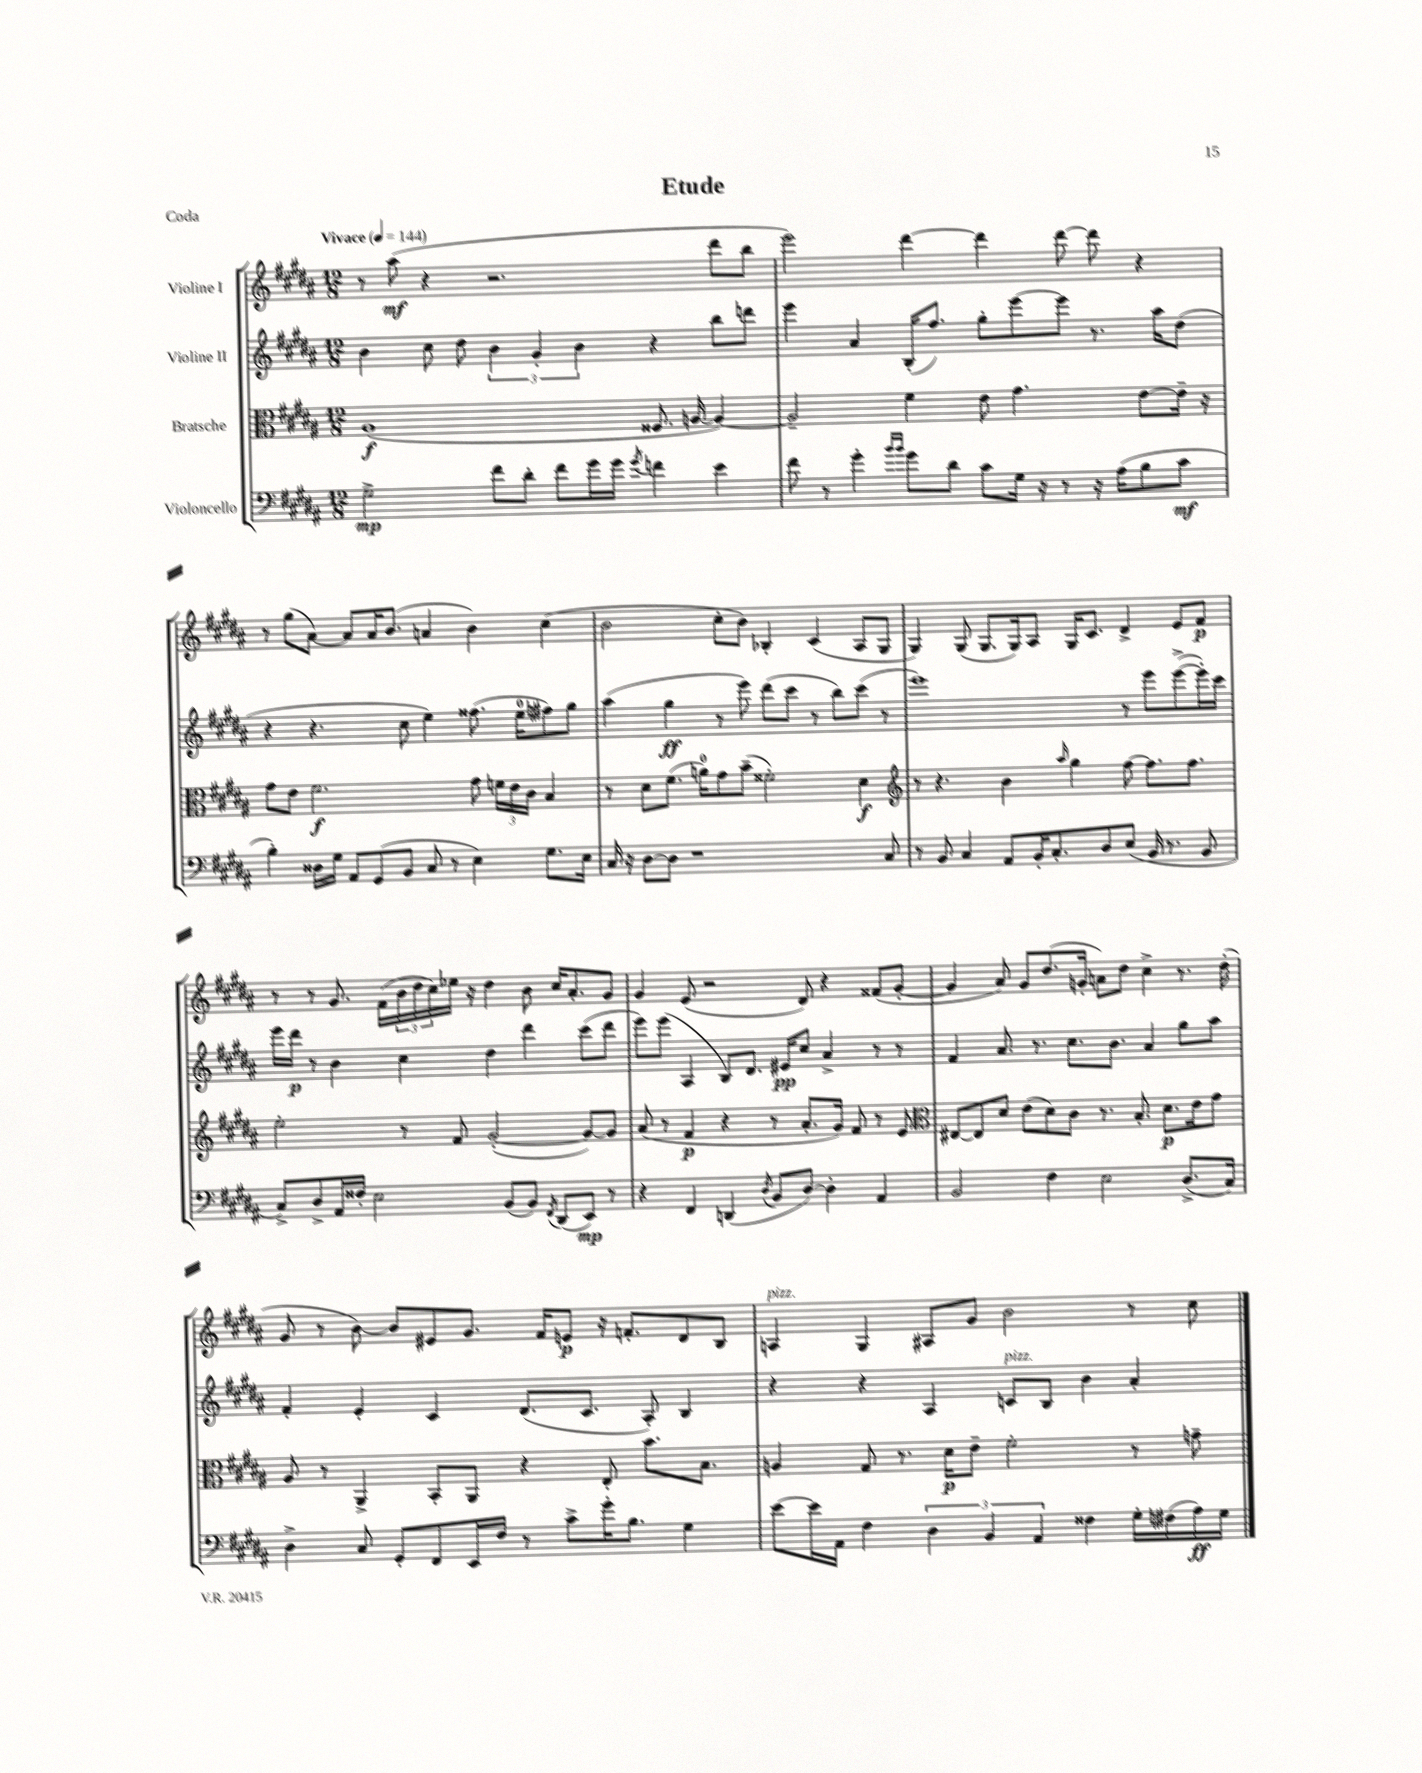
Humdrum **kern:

**kern	**dynam	**kern	**dynam	**kern	**dynam	**kern	**dynam
*part4	*part4	*part3	*part3	*part2	*part2	*part1	*part1
*staff4	*staff4	*staff3	*staff3	*staff2	*staff2	*staff1	*staff1
*I"Violoncello	*	*I"Bratsche	*	*I"Violine II	*	*I"Violine I	*
*clefF4	*	*clefC3	*	*clefG2	*	*clefG2	*
*k[f#c#g#d#a#]	*	*k[f#c#g#d#a#]	*	*k[f#c#g#d#a#]	*	*k[f#c#g#d#a#]	*
*M12/8	*	*M12/8	*	*M12/8	*	*M12/8	*
*MM144	*	*MM144	*	*MM144	*	*MM144	*
=1	=1	=1	=1	=1	=1	=1	=1
!	!	!	!	!	!	!LO:TX:a:B:t=Vivace	!
2G#^\	mp	(1A#	f	4b\	.	8r	.
.	.	.	.	.	.	(8aa#\	mf
.	.	.	.	8cc#\	.	4r	.
.	.	.	.	8dd#\	.	.	.
8f#\L	.	.	.	6b\	.	2.r	.
8d#'\J	.	.	.	.	.	.	.
.	.	.	.	6g#'/	.	.	.
8f#\L	.	.	.	.	.	.	.
.	.	.	.	6b\	.	.	.
16g#\L	.	.	.	.	.	.	.
16g#\JJ	.	.	.	.	.	.	.
8qg#/	.	.	.	.	.	.	.
4fn\	.	8.F##X/	.	4r	.	.	.
.	.	[16An/	.	.	.	.	.
4e\	.	4A/_)	.	8bb\L	.	8ddd#\L	.
.	.	.	.	8dddn\J	.	8bb\J	.
=2	=2	=2	=2	=2	=2	=2	=2
8f#\	.	2A~/]	.	4eee\	.	2eee\)	.
8r	.	.	.	.	.	.	.
4g#'\	.	.	.	4a#/	.	.	.
16qqb/LL	.	.	.	.	.	.	.
16qqb/JJ	.	.	.	.	.	.	.
8g#\L	.	4f#\	.	(16B'/KL	.	[4ddd#\	.
.	.	.	.	8.ff#/J)	.	.	.
8d#\J	.	.	.	.	.	.	.
8c#\L	.	8e\	.	8gg#'\L	.	4ddd#\]	.
16G#\Jk	.	4.g#\	.	[8eee\	.	.	.
16r	.	.	.	.	.	.	.
8r	.	.	.	8eee\J]	.	[8ddd#\	.
16r	.	.	.	8.r	.	8ddd#\]	.
(16A#\KL	.	.	.	.	.	.	.
8B\	.	[8e\L	.	.	.	4r	.
.	.	.	.	16aa#\KL	.	.	.
8c#\J	mf	16e~\Jk]	.	(8dd#\J	.	.	.
.	.	16r	.	.	.	.	.
!!LO:LB:g=z
=3	=3	=3	=3	=3	=3	=3	=3
4B'\)	.	8g#\L	.	4r	.	8r	.
.	.	8e\J	.	.	.	(8gg#\L	.
16D##X\LL	.	2.f#\	f	4.r	.	[8a#\J)	.
16G#\JJ	.	.	.	.	.	.	.
8AA#/L	.	.	.	.	.	8a#/L]	.
(8GG#/	.	.	.	.	.	16a#/K	.
.	.	.	.	.	.	(8.b/J	.
8BB/J	.	.	.	8cc#\	.	.	.
8C#/	.	.	.	4ee\)	.	4an/	.
8r	.	.	.	.	.	.	.
4E\)	.	8g#\	.	(8.ff##X\	.	4b\)	.
.	.	24fn\LL	.	.	.	.	.
.	.	24e\	.	.	.	.	.
.	.	.	.	16ee\KL	.	.	.
.	.	24c#\JJ	.	.	.	.	.
8.G#\L	.	4B/	.	8ff#X\)	.	(4cc#\	.
.	.	.	.	8gg#\J	.	.	.
16E\Jk	.	.	.	.	.	.	.
=4	=4	=4	=4	=4	=4	=4	=4
16C#/	.	8r	.	(4aa#\	.	2b\	.
16r	.	.	.	.	.	.	.
[8D#\L	.	8d#\L	.	.	.	.	.
8D#\J]	.	(8.f#\J	.	4gg#\	ff	.	.
1r	.	.	.	.	.	.	.
.	.	16an\KL)	.	.	.	.	.
.	.	8g#\	.	8r	.	8cc#'\L	.
.	.	(8b~\J	.	8eee\)	.	8b\J)	.
.	.	2f##X'\)	.	(8ddd#\L	.	4B-X'/	.
.	.	.	.	8ccc#\J	.	.	.
.	.	.	.	8r	.	(4c#/	.
.	.	.	.	8bb\L)	.	.	.
.	.	4d#\	f	(8ccc#\J	.	8A#/L	.
8C#/	.	.	.	8r	.	8G#/J	.
=5	=5	=5	=5	=5	=5	=5	=5
*	*	*clefG2	*	*	*	*	*
8r	.	8r	.	1eee)	.	4G#/)	.
8BB/	.	4.r	.	.	.	.	.
4C#/	.	.	.	.	.	(8G#/	.
.	.	.	.	.	.	8.G#/L	.
8AA#/L	.	4b\	.	.	.	.	.
.	.	.	.	.	.	16G#/k)	.
16BB'/K	.	.	.	.	.	8A#/J	.
8.C#'/	.	.	.	.	.	.	.
.	.	16qqaa#/	.	.	.	.	.
.	.	4gg#\	.	.	.	16G#/KL	.
.	.	.	.	.	.	8.c#/J	.
8D#/	.	.	.	.	.	.	.
(8E/J	.	[8ff#\	.	8r	.	4d#^/	.
16BB/	.	8.ff#\L]	.	8eee\L	.	.	.
8.r	.	.	.	.	.	.	.
.	.	.	.	([8eee^\	.	8e/L	.
.	.	8.ff#\J	.	.	.	.	.
8BB/	.	.	.	16eee'\L])	.	8f#/J	p
.	.	.	.	16ccc#\JJ	.	.	.
!!LO:LB:g=z
=6	=6	=6	=6	=6	=6	=6	=6
8C#^/L)	.	2ee'\	.	16eee\LL	.	8r	.
.	.	.	.	16ddd#\JJ	p	.	.
8D#^/	.	.	.	8r	.	8r	.
16AA#/L	.	.	.	4b\	.	8.g#/	.
16F##X'/JJ	.	.	.	.	.	.	.
2E\	.	.	.	.	.	.	.
.	.	.	.	.	.	(16f#\LL	.
.	.	8r	.	4cc#\	.	24b\	.
.	.	.	.	.	.	24dd#\	.
.	.	.	.	.	.	24cc#\)	.
.	.	8f#/	.	.	.	16ee-X\JJ	.
.	.	.	.	.	.	16r	.
.	.	([2g#'/	.	4dd#\	.	4dd#\	.
(8BB/L	.	.	.	.	.	.	.
8BB/J)	.	.	.	4ddd#\	.	8b\	.
8qFF#/	.	.	.	.	.	.	.
(8DD#/L	.	.	.	.	.	16cc#/KL	.
.	.	.	.	.	.	8.a#'/	.
8EE/J)	mp	8g#/L_)	.	(8ccc#\L	.	.	.
8r	.	8g#/J]	.	8ddd#\J	.	8g#/J	.
=7	=7	=7	=7	=7	=7	=7	=7
4r	.	(8a#/	.	8eee\L)	.	4g#/	.
.	.	8r	.	(8eee\J	.	.	.
4FF#/	.	4f#/	p	4A#/	.	(8e/	.
.	.	.	.	.	.	2r	.
(4DDn/	.	4r	.	8B/L)	.	.	.
.	.	.	.	8.d#/J	.	.	.
8qD#/	.	.	.	.	.	.	.
8BB/L	.	8r	.	.	.	.	.
.	.	.	.	16e#X/KL	pp	.	.
[8D#/J)	.	8.a#'/L	.	8cc#/J	.	8d#/)	.
4D#'\]	.	.	.	4a#^/	.	4r	.
.	.	16g#/Jk)	.	.	.	.	.
.	.	8f#/	.	.	.	.	.
4AA#/	.	8r	.	8r	.	(8f##X/L	.
.	.	8e/	.	8r	.	[8g#'/J	.
=8	=8	=8	=8	=8	=8	=8	=8
*	*	*clefC3	*	*	*	*	*
2BB/	.	[8E#X/L	.	4f#/	.	4g#/]	.
.	.	8E#/]	.	.	.	.	.
.	.	8d#/J	.	8.a#/	.	8a#/)	.
.	.	(8e\L	.	.	.	8g#/L	.
.	.	.	.	8.r	.	.	.
4F#\	.	8d#\)	.	.	.	(8.dd#/	.
.	.	8c#\J	.	8.cc#\L	.	.	.
.	.	.	.	.	.	16gn'/Jk	.
2E\	.	8.r	.	.	.	8an\L)	.
.	.	.	.	8.b\J	.	.	.
.	.	.	.	.	.	8dd#\J	.
.	.	8.B'/	.	.	.	.	.
.	.	.	.	4a#/	.	4cc#^\	.
.	.	8.d#\L	p	.	.	.	.
(8.D#^/L	.	.	.	8gg#\L	.	8.r	.
.	.	16e\k	.	.	.	.	.
.	.	8g#\J	.	8aa#\J	.	.	.
16C#/Jk)	.	.	.	.	.	(16dd#'\	.
!!LO:LB:g=z
=9	=9	=9	=9	=9	=9	=9	=9
4D#^\	.	8A#/	.	4f#'/	.	8g#/	.
.	.	8r	.	.	.	8r	.
8C#/	.	4AA#^/	.	4e'/	.	[8b\)	.
8GG#'/L	.	.	.	.	.	8b/L]	.
8FF#/	.	8BB'/L	.	4c#/	.	8e#X/	.
16EE/L	.	8AA#/J	.	.	.	8.g#/J	.
16F#/JJ	.	.	.	.	.	.	.
8r	.	4r	.	(8.d#/L	.	.	.
.	.	.	.	.	.	16f#/KL	.
8c#^\L	.	.	.	.	.	8en/J	p
.	.	.	.	8.c#/J	.	.	.
16g#'\K	.	8E'/	.	.	.	16r	.
8.B\J	.	.	.	.	.	8.fn'/L	.
.	.	8.b\L	.	8A#'/)	.	.	.
4G#\	.	.	.	4B/	.	8d#/	.
.	.	8.B\J	.	.	.	.	.
.	.	.	.	.	.	8B/J	.
=10	=10	=10	=10	=10	=10	=10	=10
!	!	!	!	!	!	!LO:TX:a:i:t=pizz.	!
[8e\L	.	4An/	.	4r	.	4An/	.
16e\L]	.	.	.	.	.	.	.
16AA#\JJ	.	.	.	.	.	.	.
4F#\	.	8G#/	.	4r	.	4G#/	.
.	.	8.r	.	.	.	.	.
6D#\	.	.	.	4A#/	.	8A#X/L	.
.	.	16d#\KL	p	.	.	.	.
.	.	8e~\J	.	.	.	8g#/J	.
6BB/	.	.	.	.	.	.	.
!	!	!	!	!LO:TX:a:i:t=pizz.	!	!	!
.	.	2f#'\	.	8cn/L	.	2b\	.
6AA#/	.	.	.	.	.	.	.
.	.	.	.	8B/J	.	.	.
4F##X\	.	.	.	4b\	.	.	.
16G#'\LL	.	8r	.	4a#'/	.	8r	.
(16F#X\	.	.	.	.	.	.	.
16A#\)	ff	8gn~\	.	.	.	8cc#\	.
16G#\JJ	.	.	.	.	.	.	.
==	==	==	==	==	==	==	==
*-	*-	*-	*-	*-	*-	*-	*-
